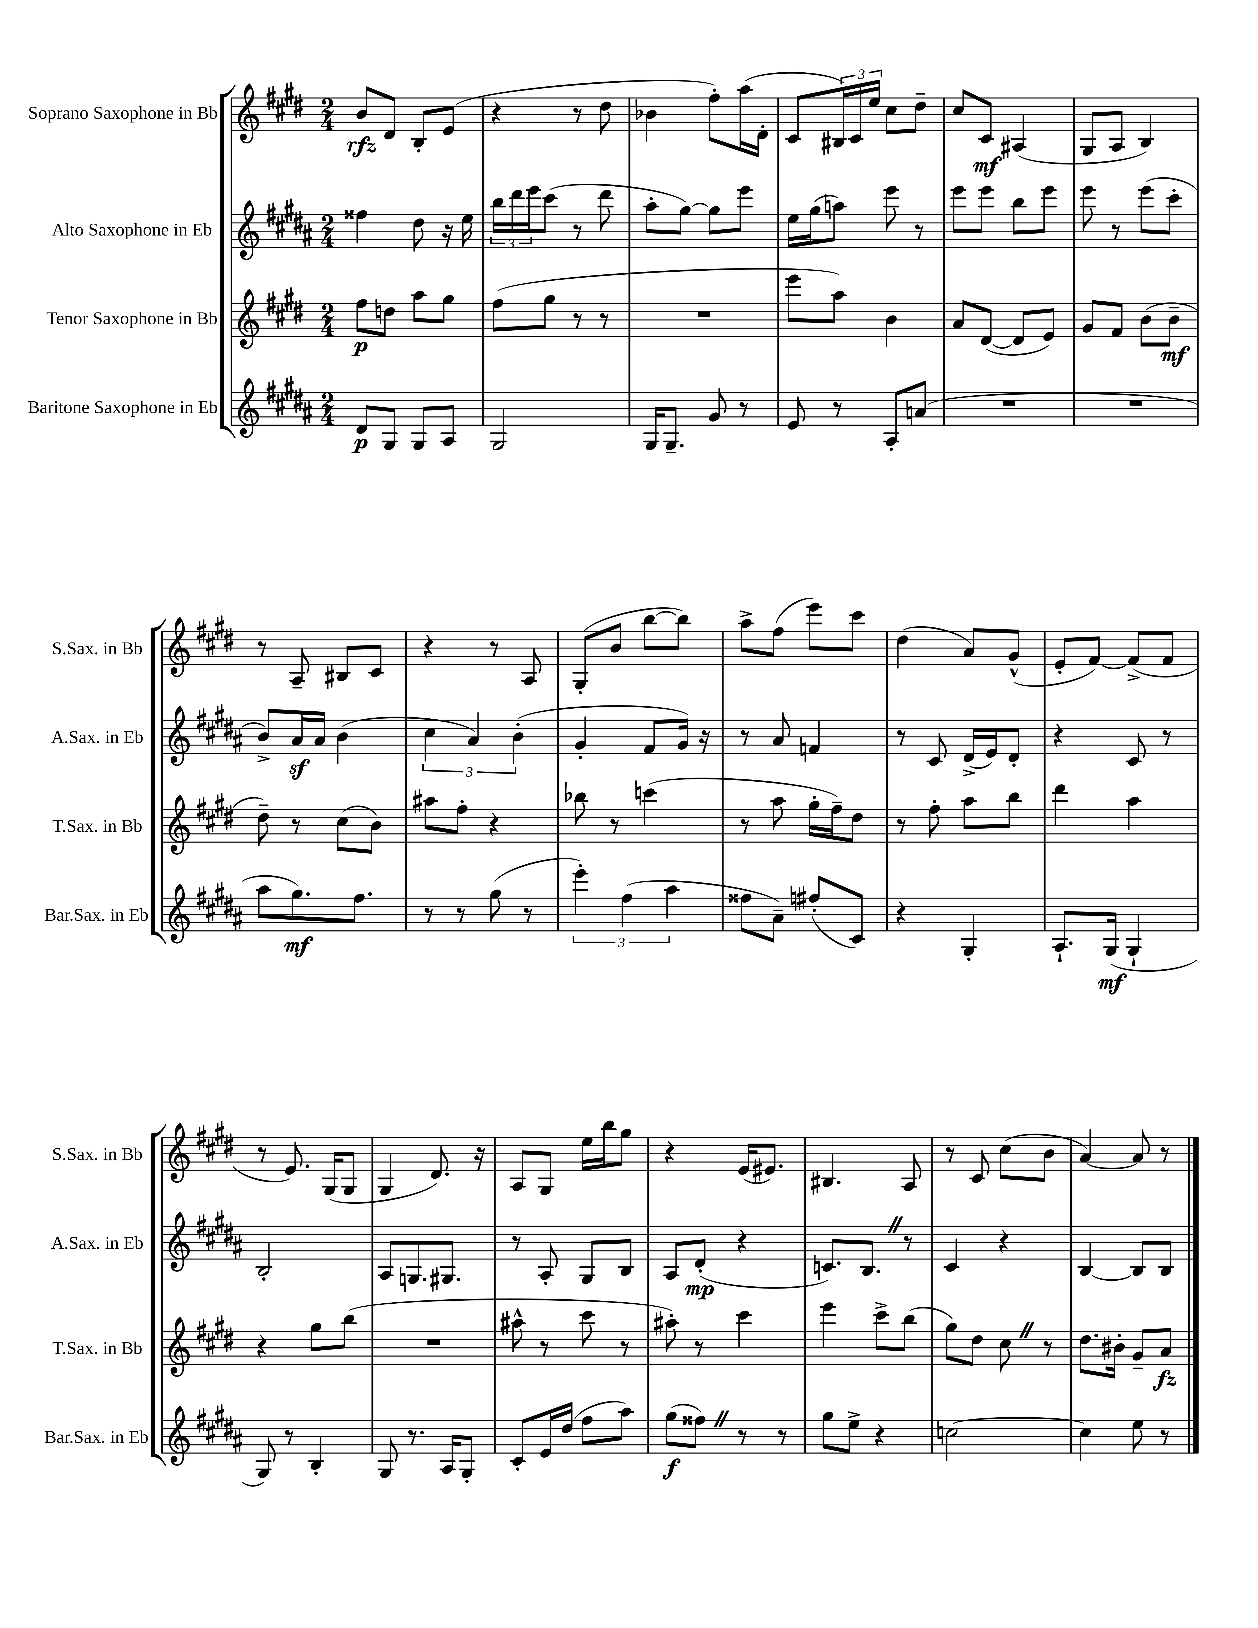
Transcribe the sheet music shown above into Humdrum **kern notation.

**kern	**dynam	**kern	**dynam	**kern	**dynam	**kern	**dynam
*part4	*part4	*part3	*part3	*part2	*part2	*part1	*part1
*staff4	*staff4	*staff3	*staff3	*staff2	*staff2	*staff1	*staff1
*I"Baritone Saxophone in Eb	*	*I"Tenor Saxophone in Bb	*	*I"Alto Saxophone in Eb	*	*I"Soprano Saxophone in Bb	*
*I'Bar.Sax. in Eb	*	*I'T.Sax. in Bb	*	*I'A.Sax. in Eb	*	*I'S.Sax. in Bb	*
*clefG2	*	*clefG2	*	*clefG2	*	*clefG2	*
*k[f#c#g#d#a#]	*	*k[f#c#g#d#]	*	*k[f#c#g#d#a#]	*	*k[f#c#g#d#]	*
*M2/4	*	*M2/4	*	*M2/4	*	*M2/4	*
=1	=1	=1	=1	=1	=1	=1	=1
8d#/L	p	8ff#\L	p	4ff##X\	.	8b/L	rfz
8G#/J	.	8ddn\J	.	.	.	8d#/J	.
8G#/L	.	8aa\L	.	8dd#\	.	8B'/L	.
8A#/J	.	8gg#\J	.	16r	.	(8e/J	.
.	.	.	.	16ee\	.	.	.
=2	=2	=2	=2	=2	=2	=2	=2
2G#/	.	(8ff#\L	.	24bb\LL	.	4r	.
.	.	.	.	24ddd#\	.	.	.
.	.	.	.	24eee\J	.	.	.
.	.	8gg#\J	.	(8ccc#\J	.	.	.
.	.	8r	.	8r	.	8r	.
.	.	8r	.	8ddd#\	.	8dd#\	.
=3	=3	=3	=3	=3	=3	=3	=3
16G#/KL	.	2r	.	8aa#'\L	.	4b-X\	.
8.G#~/J	.	.	.	.	.	.	.
.	.	.	.	[8gg#\J)	.	.	.
8g#/	.	.	.	8gg#\L]	.	8ff#'\L)	.
8r	.	.	.	8eee\J	.	(16aa\L	.
.	.	.	.	.	.	16d#'\JJ	.
=4	=4	=4	=4	=4	=4	=4	=4
8e/	.	8eee\L	.	16ee\LL	.	8c#/L	.
.	.	.	.	(16gg#\J	.	.	.
8r	.	8aa\J)	.	8aan\J)	.	24B#X/L)	.
.	.	.	.	.	.	24c#/	.
.	.	.	.	.	.	24ee/JJ	.
8A#'/L	.	4b\	.	8eee\	.	8cc#\L	.
(8an/J	.	.	.	8r	.	8dd#~\J	.
=5	=5	=5	=5	=5	=5	=5	=5
2r	.	8a/L	.	8eee\L	.	8cc#/L	.
.	.	([8d#/J	.	8eee\J	.	8c#/J	mf
.	.	8d#/L]	.	8bb\L	.	(4A#X/	.
.	.	8e/J)	.	8eee\J	.	.	.
=6	=6	=6	=6	=6	=6	=6	=6
2r	.	8g#/L	.	8eee\	.	8G#/L	.
.	.	8f#/J	.	8r	.	8A/J	.
.	.	(8b\L	.	(8eee\L	.	4B/)	.
.	.	8b~\J	mf	8ccc#'\J	.	.	.
!!LO:LB:g=z
=7	=7	=7	=7	=7	=7	=7	=7
8aa#\L	.	8dd#~\)	.	8b^/L)	.	8r	.
8.gg#\)	mf	8r	.	16a#z/L	.	8A~/	.
.	.	.	.	16a#/JJ	.	.	.
.	.	(8cc#\L	.	(4b\	.	8B#X/L	.
8.ff#\J	.	.	.	.	.	.	.
.	.	8b\J)	.	.	.	8c#/J	.
=8	=8	=8	=8	=8	=8	=8	=8
8r	.	8aa#X\L	.	6cc#\	.	4r	.
8r	.	8ff#'\J	.	.	.	.	.
.	.	.	.	6a#/)	.	.	.
(8gg#\	.	4r	.	.	.	8r	.
.	.	.	.	(6b'\	.	.	.
8r	.	.	.	.	.	8A/	.
=9	=9	=9	=9	=9	=9	=9	=9
6eee'\)	.	8bb-X\	.	4g#'/	.	(8G#'/L	.
.	.	8r	.	.	.	8b/J	.
(6ff#\	.	.	.	.	.	.	.
.	.	(4cccn\	.	8f#/L	.	[8bb\L	.
6aa#\	.	.	.	.	.	.	.
.	.	.	.	16g#/Jk)	.	8bb\J])	.
.	.	.	.	16r	.	.	.
=10	=10	=10	=10	=10	=10	=10	=10
8ff##X\L	.	8r	.	8r	.	8aa^\L	.
8a#~\J)	.	8aa\	.	8a#/	.	(8ff#\J	.
(8ff#X'/L	.	16gg#'\LL	.	4fn/	.	8eee\L)	.
.	.	16ff#~\J)	.	.	.	.	.
8c#/J)	.	8dd#\J	.	.	.	8ccc#\J	.
=11	=11	=11	=11	=11	=11	=11	=11
4r	.	8r	.	8r	.	(4dd#\	.
.	.	8ff#'\	.	8c#/	.	.	.
4G#'/	.	8aa\L	.	(16d#^/LL	.	8a/L)	.
.	.	.	.	16e/J)	.	.	.
.	.	8bb\J	.	8d#'/J	.	(8g#^^/J	.
=12	=12	=12	=12	=12	=12	=12	=12
8.A#`/L	.	4ddd#\	.	4r	.	8e'/L	.
.	.	.	.	.	.	[8f#/J)	.
(16G#/Jk	mf	.	.	.	.	.	.
4G#`/	.	4aa\	.	8c#/	.	(8f#^/L]	.
.	.	.	.	8r	.	8f#/J	.
!!LO:LB:g=z
=13	=13	=13	=13	=13	=13	=13	=13
8G#/)	.	4r	.	2B'/	.	8r	.
8r	.	.	.	.	.	8.e/)	.
4B'/	.	8gg#\L	.	.	.	.	.
.	.	.	.	.	.	(16G#/KL	.
.	.	(8bb\J	.	.	.	8G#/J	.
=14	=14	=14	=14	=14	=14	=14	=14
8G#/	.	2r	.	8A#/L	.	4G#/	.
8.r	.	.	.	8.Gn/	.	.	.
.	.	.	.	.	.	8.d#/)	.
16A#/KL	.	.	.	8.G#X/J	.	.	.
8G#'/J	.	.	.	.	.	.	.
.	.	.	.	.	.	16r	.
=15	=15	=15	=15	=15	=15	=15	=15
8c#'/L	.	8aa#X^^\	.	8r	.	8A/L	.
16e/L	.	8r	.	8A#'/	.	8G#/J	.
(16dd#/JJ	.	.	.	.	.	.	.
8ff#\L	.	8ccc#\	.	8G#/L	.	16ee\LL	.
.	.	.	.	.	.	16bb\J	.
8aa#\J)	.	8r	.	8B/J	.	8gg#\J	.
=16	=16	=16	=16	=16	=16	=16	=16
(8gg#\L	f	8aa#X'\)	.	8A#/L	.	4r	.
8ff##XZ\J)	.	8r	.	(8d#'/J	mp	.	.
8r	.	4ccc#\	.	4r	.	(16e/KL	.
.	.	.	.	.	.	8.e#X/J)	.
8r	.	.	.	.	.	.	.
=17	=17	=17	=17	=17	=17	=17	=17
8gg#\L	.	4eee\	.	8.cn/L)	.	4.B#X/	.
8ee^\J	.	.	.	.	.	.	.
.	.	.	.	8.BZ/J	.	.	.
4r	.	8ccc#^\L	.	.	.	.	.
.	.	(8bb\J	.	8r	.	8A/	.
=18	=18	=18	=18	=18	=18	=18	=18
[2ccn\	.	8gg#\L)	.	4c#/	.	8r	.
.	.	8dd#\J	.	.	.	8c#/	.
.	.	8cc#Z\	.	4r	.	(8cc#\L	.
.	.	8r	.	.	.	8b\J	.
=19	=19	=19	=19	=19	=19	=19	=19
4cc\]	.	8.dd#\L	.	[4B/	.	[4a/)	.
.	.	16b#X'\Jk	.	.	.	.	.
8ee\	.	8g#~/L	.	8B/L]	.	8a/]	.
8r	.	8a/J	fz	8B/J	.	8r	.
==	==	==	==	==	==	==	==
*-	*-	*-	*-	*-	*-	*-	*-
